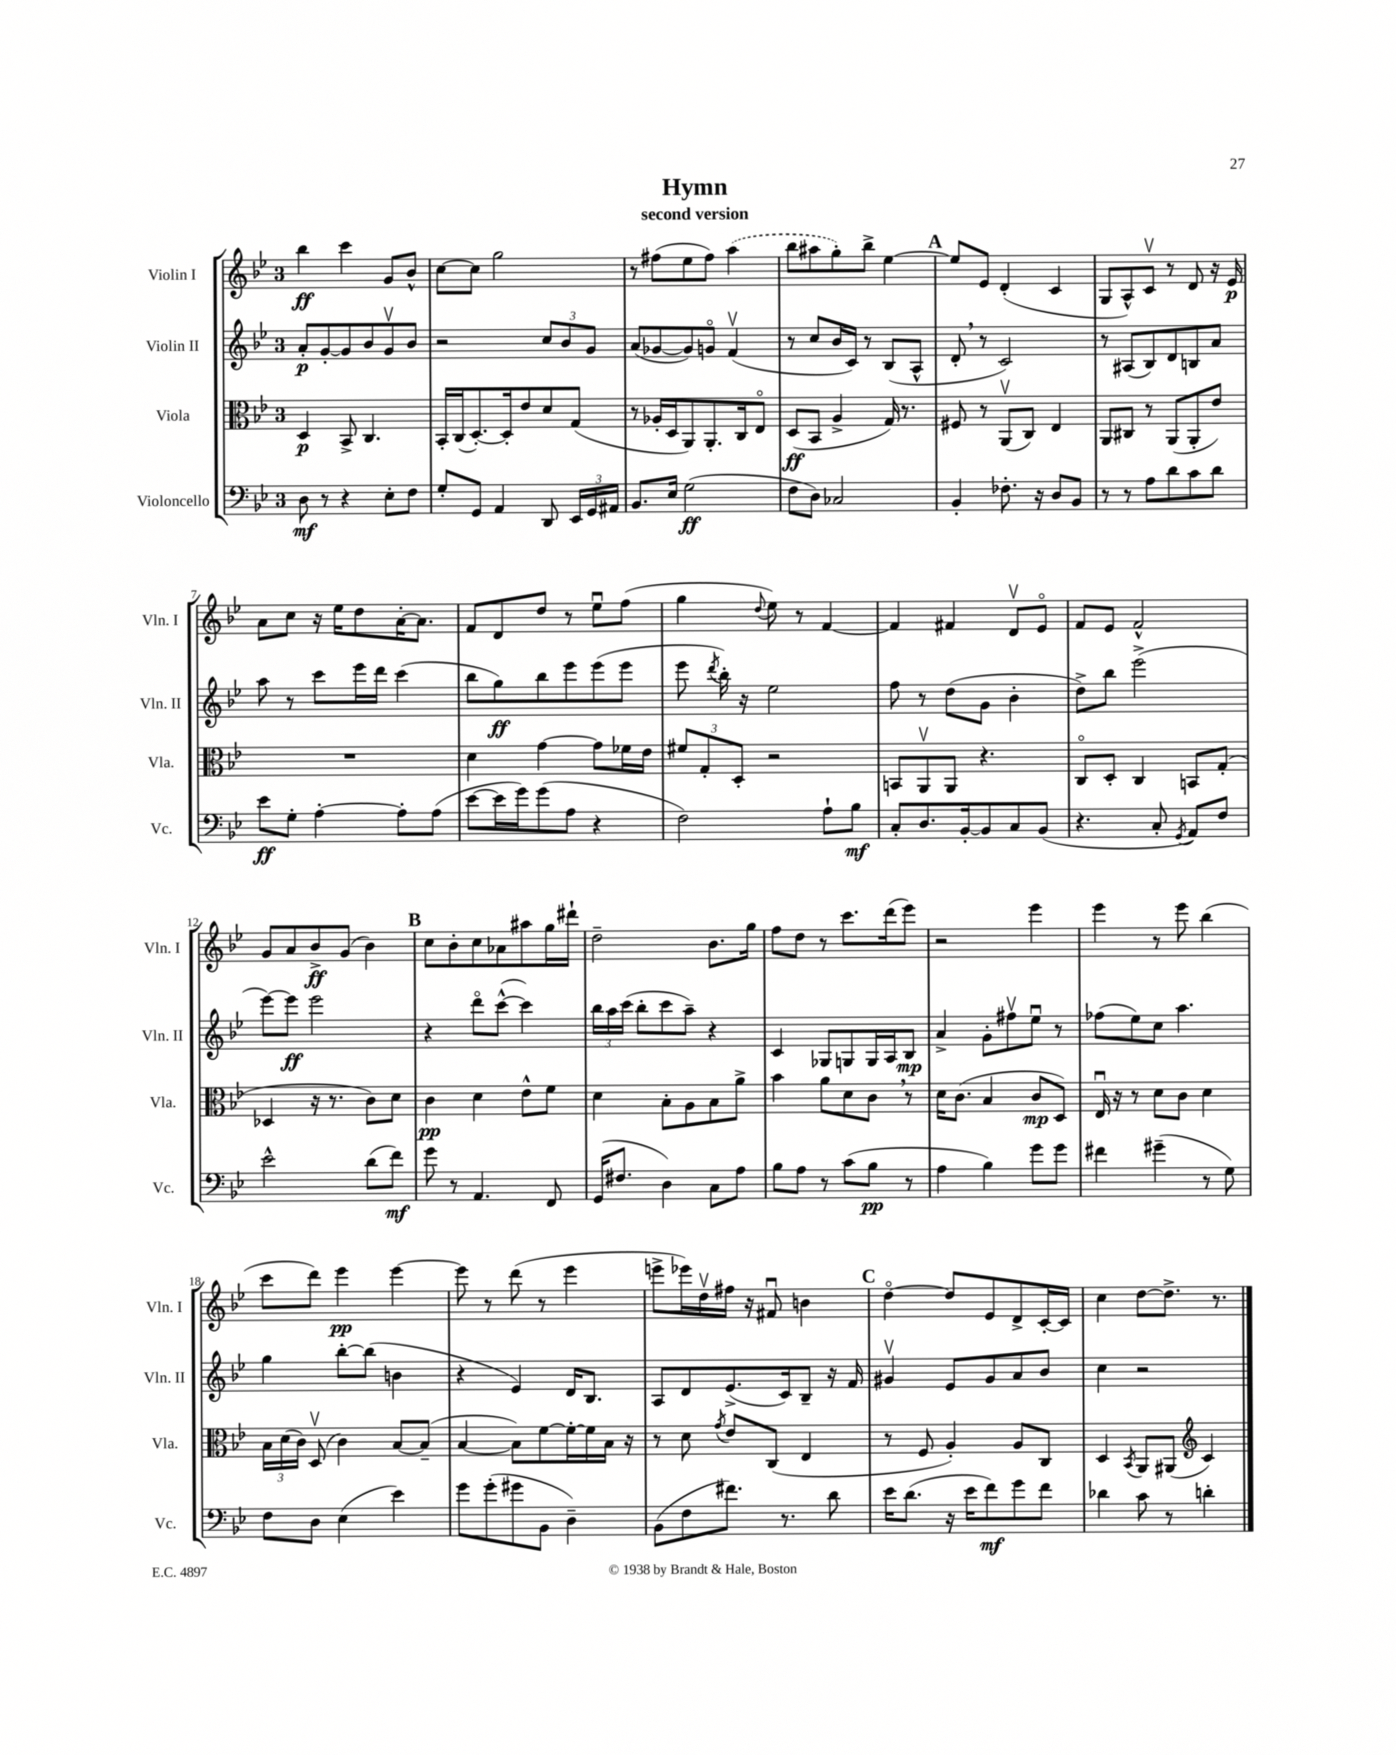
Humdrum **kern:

**kern	**kern	**kern	**kern
*staff4	*staff3	*staff2	*staff1
*clefF4	*clefC3	*clefG2	*clefG2
*k[b-e-]	*k[b-e-]	*k[b-e-]	*k[b-e-]
*M3/4	*M3/4	*M3/4	*M3/4
8D\	4D/	8a'/L	4bb-\
8r	.	[8g'/	.
4r	8BB-^/	8g/]	4ccc\
.	4.C/	8b-/	.
8E-'\L	.	8gv/	8g/L
8F\J	.	8b-/J	8b-^^/J
=	=	=	=
8G'/L	16BB-'/LL	2r	[8cc\L
.	(16C/J	.	.
8GG/J	[8.D'/)	.	8cc\]J
4AA/	.	.	2gg\
.	16D'/]k	.	.
.	8e-/	.	.
8DD/	8d/	12cc/L	.
.	.	12b-/	.
24EE-/LL	(8G/J	.	.
24GG/	.	12g/J	.
24AA#/JJ	.	.	.
=	=	=	=
8.BB-/L	8r	(8a/L	8r
.	16A-'/LL	[8g-/	(8ff#\L
16E-/Jk	16D/J	.	.
(2G\	8AA/)	8g-/])	8ee-\
.	8.AA'/	8go/J	8ff#\J)
.	.	(4fv/	(4aa\
.	16C/k	.	.
.	8E-o/J	.	.
=	=	=	=
8F\L	(8D/L	8r	8bb-\L
8D\J)	8BB-/J	8cc/L	8aa#\
2C-/	4A^/	16b-/L	8gg'\)
.	.	16c/JJ)	.
.	.	8r	8bb-^\J
.	16G/)	(8B-/L	[4ee-\
.	8.r	.	.
.	.	8A^^/J	.
=	=	=	=
4BB-'/	8F#/	8d'/	8ee-/]L
.	8r	8r	8e-/J
8.F-'\	(8AAv/L	2c/)	(4d'/
.	8C/J)	.	.
16r	.	.	.
8D/L	4E-/	.	4c/
8BB-/J	.	.	.
=	=	=	=
8r	8AA/L	8r	8G/L
8r	8C#/J	(8A#/L	8A^^/)
8A\L	8r	8B-/)	8cv/J
8d\	(8AA/L	8d/	8r
8c\	8AA'/	8B/	8d/
8d\J	8e-/J)	8a/J	16r
.	.	.	16e-/
=	=	=	=
8e-\L	2.r	8aa\	8a\L
8G'\J	.	8r	8cc\J
[4A'\	.	8ccc\L	16r
.	.	.	16ee-\LK
.	.	16eee-\L	8dd\
.	.	16ddd\JJ	.
8A'\]L	.	(4ccc\	[16a'\K
.	.	.	8.a\]J
(8A\J	.	.	.
=	=	=	=
[8e-\L	4d\	8bb-\L	8f/L
16e-\]L	.	8gg\)	8d/
16g\J)	.	.	.
(8g\	[4g\	8bb-\	8dd/J
8A\J	.	8eee-\	8r
4r	8g\]L	(8eee-\	8ee-u\L
.	16f-\L	8eee-\J	(8ff\J
.	16e-\JJ	.	.
=	=	=	=
2F\)	12f#/L	8eee-\	4gg\
.	12G'/	.	.
.	.	8qddd/	.
.	.	16bb-'\)	.
.	12D'/J	.	.
.	.	16r	.
.	.	.	8qqdd/
.	2r	2ee-\	8ee-\)
.	.	.	8r
8A`\L	.	.	[4f/
8B-\J	.	.	.
=	=	=	=
8C'/L	8BB/L	8ff\	4f/]
8.D/	8AAv/	8r	.
.	8AA/J	(8dd\L	4f#/
[16BB-'/k	.	.	.
8BB-/]	4.r	8g\J	.
8C/	.	4b-'\	8dv/L
(8BB-/J	.	.	8e-o/J
=	=	=	=
4.r	8Co/L	8dd^\L)	8f/L
.	8D'/J	8bb-\J	8e-/J
.	4C/	(2eee-^\	2f^^/
8C'/	.	.	.
8qGG/	.	.	.
8AA/L)	8BB/L	.	.
8F/J	(8G'/J	.	.
=	=	=	=
2e-^^\	4D-/	[8eee-\L)	8g/L
.	.	8eee-\]J	8a/
.	16r	2eee-\	8b-^/
.	8.r	.	.
.	.	.	(8g/J
(8d\L	8c\L)	.	4b-\)
8f\J)	8d\J	.	.
=	=	=	=
8g\	4c\	4r	8cc\L
8r	.	.	8b-'\
4.AA/	4d\	8dddo\L	8cc\
.	.	([8ccc^^\J	8a-\
.	8e-^^\L	4ccc\])	8aa#\
8FF/	8f\J	.	16gg\L
.	.	.	16ddd#`\JJ
=	=	=	=
(16GG/LK	4d\	24bb-\LL	2dd~\
.	.	24aa\	.
8.F#/J	.	.	.
.	.	(24ccc\JJ	.
.	.	8bb-'\L	.
4D\)	8B-'\L	8ccc\	.
.	8A\	8aa~\J)	.
8C\L	8B-\	4r	8.b-\L
8A\J	8a^\J	.	.
.	.	.	16gg\Jk
=	=	=	=
8B-\L	4b-\	4c/	8ff\L
8A\J	.	.	8dd\J
8r	8a\L	8G-/L	8r
(8c\L	8d\	8G/	8.ccc\L
8B-\J	8c\J	16G/L	.
.	.	16A/J	(16ddd\k
8r	8r	8B-/J	8eee-\J)
=	=	=	=
4A\	16d\LK	4a^/	2r
.	(8.c\J	.	.
4B-\)	4B-/	8g'\L	.
.	.	8ff#v\	.
8g\L	8c/L	8ee-u\J	4eee-\
8g\J	8D/J)	8r	.
=	=	=	=
4f#\	16E-u/	(8ff-\L	4eee-\
.	16r	.	.
.	8r	8ee-\)	.
(4g#~\	8d\L	8cc\J	8r
.	8c\J	4.aa\	8eee-\
8r	4d\	.	(4bb-\
8G\)	.	.	.
=	=	=	=
8F\L	24B-\LL	4gg\	8ccc\L
.	(24d\	.	.
.	24c\JJ)	.	.
8D\J	(8Dv/	.	8ddd\J)
(4E-\	4c\)	[8bb-'\L	4eee-\
.	.	(8bb-\]J	.
4e-\)	[8B-/L	4b\	[4eee-\
.	(8B-~/]J	.	.
=	=	=	=
8g\L	[4B-/	4r	8eee-\]
(8g'\	.	.	8r
8g#\	8B-\]L)	4e-/)	(8ddd\
8BB-\J	[8f\	.	8r
4D~\)	16f'\_L	16d/LK	4eee-\
.	16f\]	8.B-/J	.
.	16B-\JJ	.	.
.	16r	.	.
=	=	=	=
(8BB-\L	8r	8A/L	8eee^\L
8F\	8d\	8d/	16eee-\L)
.	.	.	16ddv\
.	8qg/	.	.
8.f#\J)	8e-/L	(8.e-^/	16ff#\JJ
.	.	.	16r
.	(8C/J	.	8f#u/
8.r	.	16c/k)	.
.	4E-/	8B-~/J	4b\
8d\	.	16r	.
.	.	16f/	.
=	=	=	=
16e-\LK	8r	4g#v/	[4ddo\
(8.d\J	.	.	.
.	8F/	.	.
16r	4A'/)	8e-/L	8dd/]L
16e-\LK	.	.	.
8f\)	.	8g#/	8e-/
8g\	8A/L	8a/	8d^/
8f\J	8C/J	8b-/J	[16c'/L
.	.	.	16c/]JJ
=	=	=	=
4d-\	4D/	4cc\	4cc\
.	8qBB-/	.	.
8c\	8AA/L	2r	[8dd\L
8r	(8AA#/J	.	8.dd^\]J
*	*clefG2	*	*
4d'\	4c/)	.	.
.	.	.	8.r
==	==	==	==
*-	*-	*-	*-
